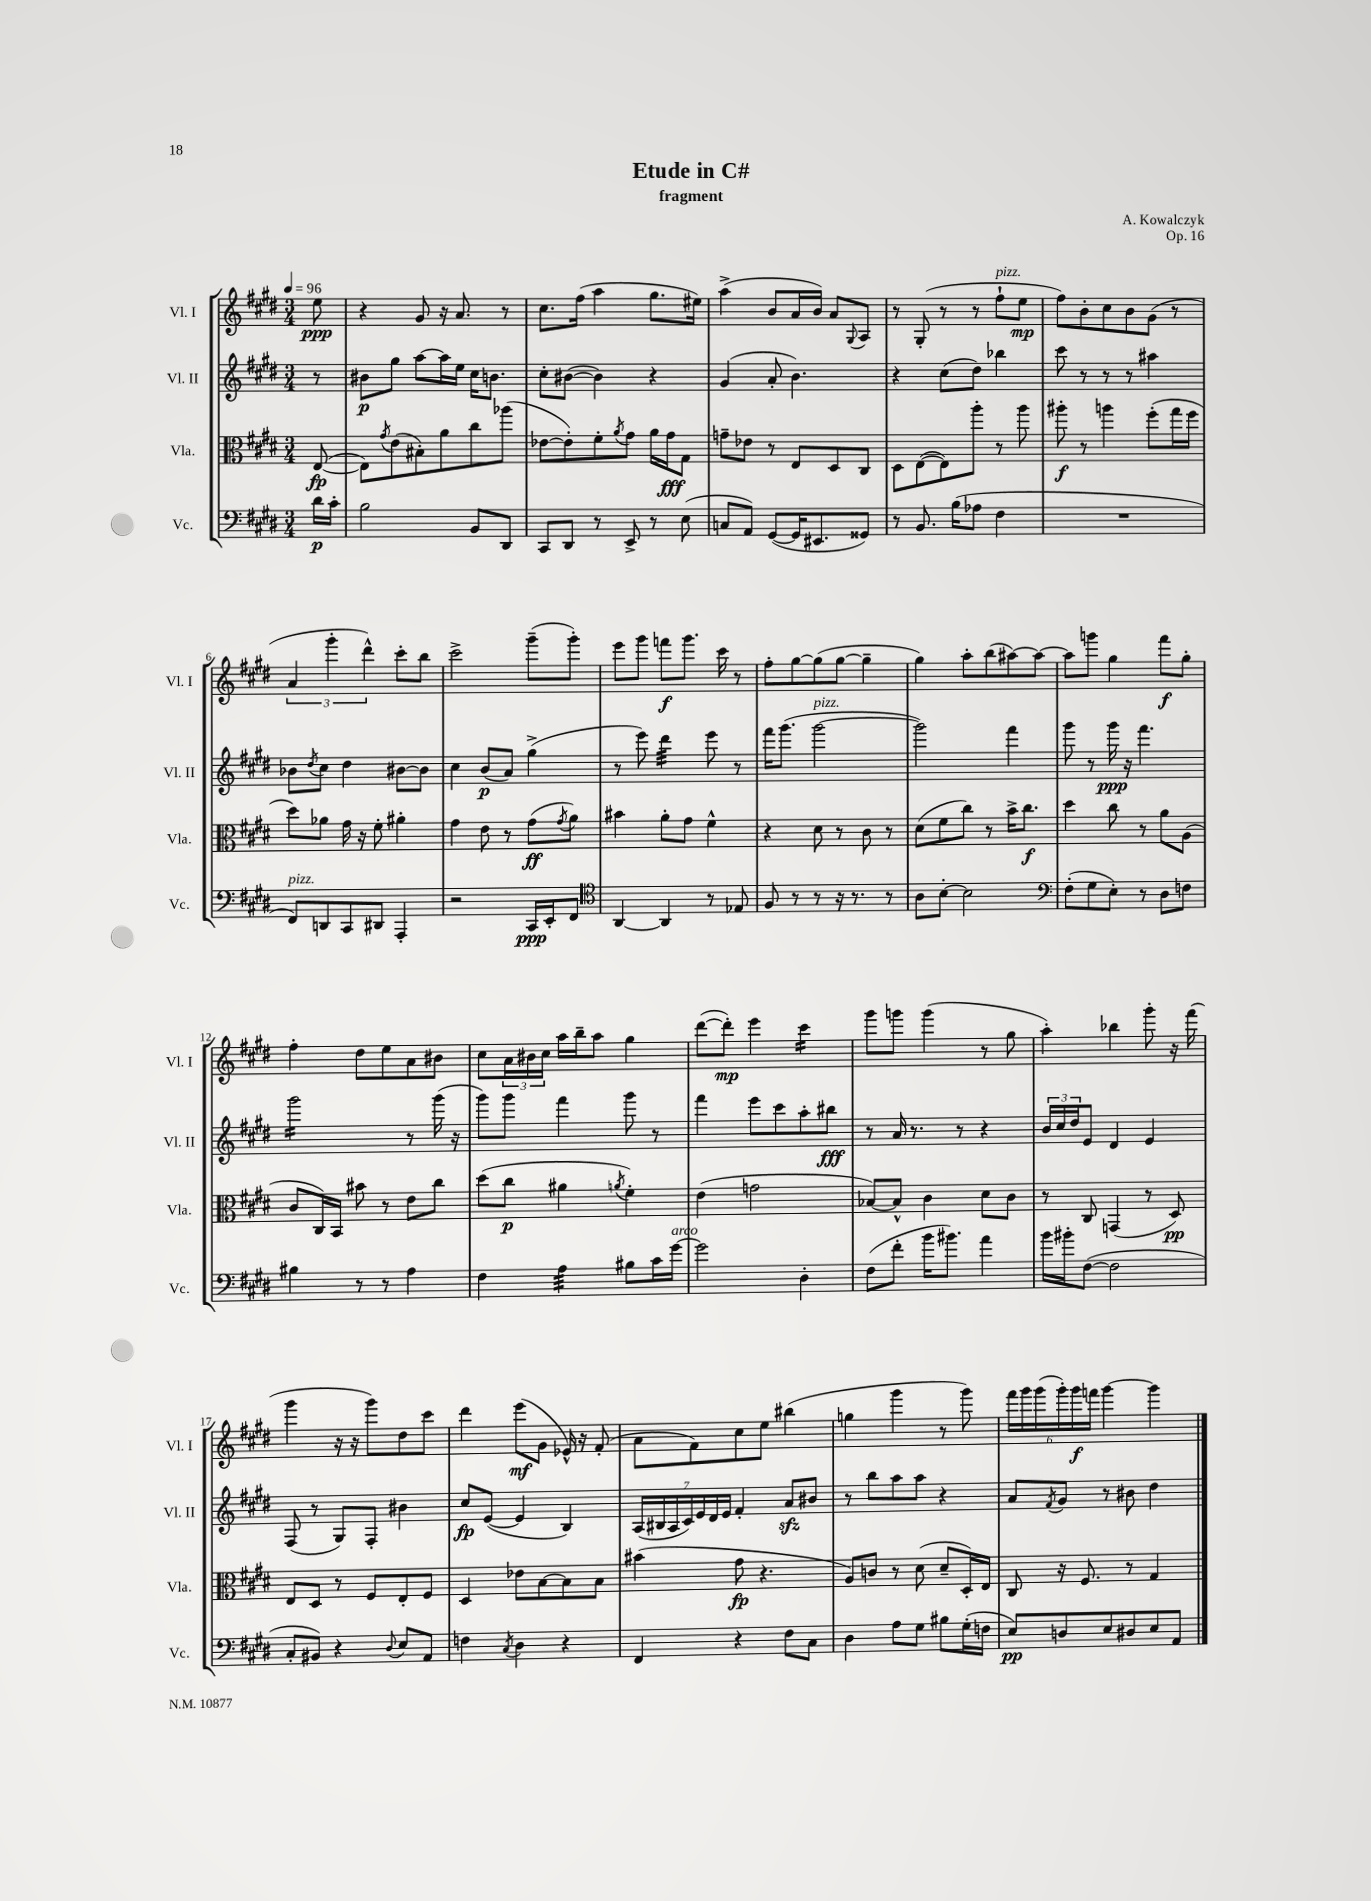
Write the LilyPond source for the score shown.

\header { title = "Etude in C#" composer = "A. Kowalczyk" subtitle = "fragment" opus = "Op. 16" }
<<
\new StaffGroup <<
\new Staff = "s0" \with { instrumentName = "Vl. I" shortInstrumentName = "Vl. I" } {
    \clef treble \key e \major \numericTimeSignature \time 3/4 \partial 8 \tempo 4 = 96
    e''8\ppp |
    r4 gis'8 r16 a'8. r8 |
    cis''8. fis''16( a''4 gis''8. eis''16) |
    a''4->( b'8 a'16 b'16) a'8 \appoggiatura { gis8 } a8 |
    r8 gis8-.( r8 r8 fis''8-!^\markup { \italic "pizz." } e''8\mp |
    fis''8) b'8-. cis''8 b'8 gis'8( r8 |
    \tuplet 3/2 { a'4 gis'''4-. dis'''4-^) } cis'''8-. b''8 |
    cis'''2-> gis'''8--( gis'''8-.) |
    e'''8 gis'''8 f'''8\f gis'''8. cis'''16 r8 |
    fis''8-. gis''8~ gis''8( gis''8~ gis''4-- |
    gis''4) a''8-. b''8( ais''8~) ais''8~ |
    ais''8 g'''8 gis''4 fis'''8\f gis''8-. |
    fis''4-. dis''8 e''8 a'8 bis'8 |
    cis''8 \tuplet 3/2 { a'16 bis'16 cis''16 } a''16 b''16-- a''8 gis''4 |
    dis'''8~( dis'''8-.\mp) e'''4 cis'''4:16 |
    gis'''8 g'''8 g'''4( r8 gis''8 |
    a''4-.) bes''4 gis'''8-. r16 fis'''16( |
    gis'''4 r16 r16 gis'''8) dis''8 cis'''8 |
    dis'''4 e'''8\mf( gis'8 ees'16-^) r16 fis'8-.( |
    a'8 fis'8) cis''8 e''8 bis''4( |
    g''4 gis'''4 r8 gis'''8) |
    \tuplet 6/4 { fis'''16 gis'''16 gis'''16( gis'''16-.) gis'''16\f f'''16 } gis'''4~ gis'''4 \bar "|." |
}
\new Staff = "s1" \with { instrumentName = "Vl. II" shortInstrumentName = "Vl. II" } {
    \clef treble \key e \major \numericTimeSignature \time 3/4 \partial 8
    r8 |
    bis'8\p gis''8 a''8~ a''16 e''16 cis''16 b'8. |
    cis''8-. bis'8~( bis'4) r4 |
    gis'4( a'8-. b'4.) |
    r4 cis''8( dis''8) bes''4 |
    cis'''8 r8 r8 r8 ais''4 |
    bes'8 \acciaccatura { dis''8 } cis''8 dis''4 bis'8~ bis'8 |
    cis''4 b'8\p( a'8) gis''4->( |
    r8 e'''8) dis'''4:32 e'''8 r8 |
    fis'''16 gis'''8.( gis'''2~^\markup { \italic "pizz." } |
    gis'''2) fis'''4 |
    gis'''8 r8 gis'''16\ppp r16 fis'''4. |
    gis'''2:16 r8 gis'''16( r16 |
    gis'''8) gis'''8 fis'''4 gis'''8 r8 |
    fis'''4 e'''8 cis'''8 a''8-. bis''8\fff |
    r8 a'16 r8. r8 r4 |
    \tuplet 3/2 { b'16 cis''16 dis''16 } e'8 dis'4 e'4 |
    fis8( r8 gis8) fis8-. bis'4 |
    cis''8\fp e'8~( e'4 b4) |
    \tuplet 7/4 { a16( bis16 a16 cis'16) e'16 dis'16 e'16 } fis'4-. a'8\sfz bis'8 |
    r8 b''8 a''8 a''8 r4 |
    a'8 \acciaccatura { fis'8 } gis'8 r8 bis'8 dis''4 \bar "|." |
}
\new Staff = "s2" \with { instrumentName = "Vla." shortInstrumentName = "Vla." } {
    \clef alto \key e \major \numericTimeSignature \time 3/4 \partial 8
    e8~\fp( |
    e8) \acciaccatura { gis'8 } e'8( bis8-.) a'8 cis''8 aes''8( |
    ees'8~ ees'8-.) fis'8-. \acciaccatura { a'8 } gis'8 a'16 gis'16\fff gis8 |
    g'8-- ees'8 r8 e8 dis8 cis8 |
    dis8 e8~( e8) a''8-. r8 a''8 |
    ais''8-.\f r8 a''4 fis''8-.( gis''16 fis''16 |
    dis''8) aes'8 gis'16 r16 fis'8-. ais'4-. |
    gis'4 e'8 r8 gis'8\ff( \acciaccatura { gis'8 } a'8) |
    bis'4 a'8-. gis'8 fis'4-^ |
    r4 dis'8 r8 cis'8 r8 |
    dis'8( fis'8 cis''8) r8 b'16-> cis''8.\f |
    dis''4 cis''8 r8 a'8 a8( |
    cis'8 cis16) b,16 bis'8 r8 e'8 cis''8 |
    dis''8( cis''8\p ais'4 \acciaccatura { a'8 } fis'4-.) |
    e'4( g'2 |
    bes8~) bes8-^ cis'4 dis'8 cis'8 |
    r8 cis8 g,4( r8 dis8\pp) |
    e8 dis8 r8 fis8 e8-. fis8 |
    dis4 ees'8 b8~ b8 b8 |
    bis'4( gis'8\fp r4. |
    a8) c'8 r8 dis'8( dis'8-- dis16-.) e16 |
    cis8 r16 fis8. r8 gis4 \bar "|." |
}
\new Staff = "s3" \with { instrumentName = "Vc." shortInstrumentName = "Vc." } {
    \clef bass \key e \major \numericTimeSignature \time 3/4 \partial 8
    dis'16\p cis'16-. |
    b2 b,8 dis,8 |
    cis,8 dis,8 r8 e,8-> r8 e8( |
    c8 a,8) gis,8~( gis,16 eis,8. gisis,8) |
    r8 b,8. b16( aes8 fis4 |
    R2. |
    fis,8^\markup { \italic "pizz." }) d,8 cis,8 dis,8 a,,4-. |
    r2 cis,16\ppp e,16-. fis,8 |
    \clef tenor a,4~ a,4 r8 ees8 |
    fis8 r8 r8 r16 r8. r8 |
    a8 b8~-. b2 |
    \clef bass fis8-.( gis8 e8-.) r8 dis8 f8 |
    bis4 r8 r8 a4 |
    fis4 a4:32 bis8 cis'16 gis'16~^\markup { \italic "arco" } |
    gis'2 dis4-. |
    fis8( fis'8-. b'16 bis'8.) a'4 |
    b'16 bis'16-. fis8~( fis2 |
    cis8-. bis,8) r4 \appoggiatura { dis8 } e8 a,8 |
    f4 \acciaccatura { cis8 } dis4 r4 |
    fis,4 r4 fis8 cis8 |
    dis4 a8 gis8 bis8 gis16-.( f16 |
    e8\pp) d8 e8 dis8 e8 a,8 \bar "|." |
}
>>
>>
